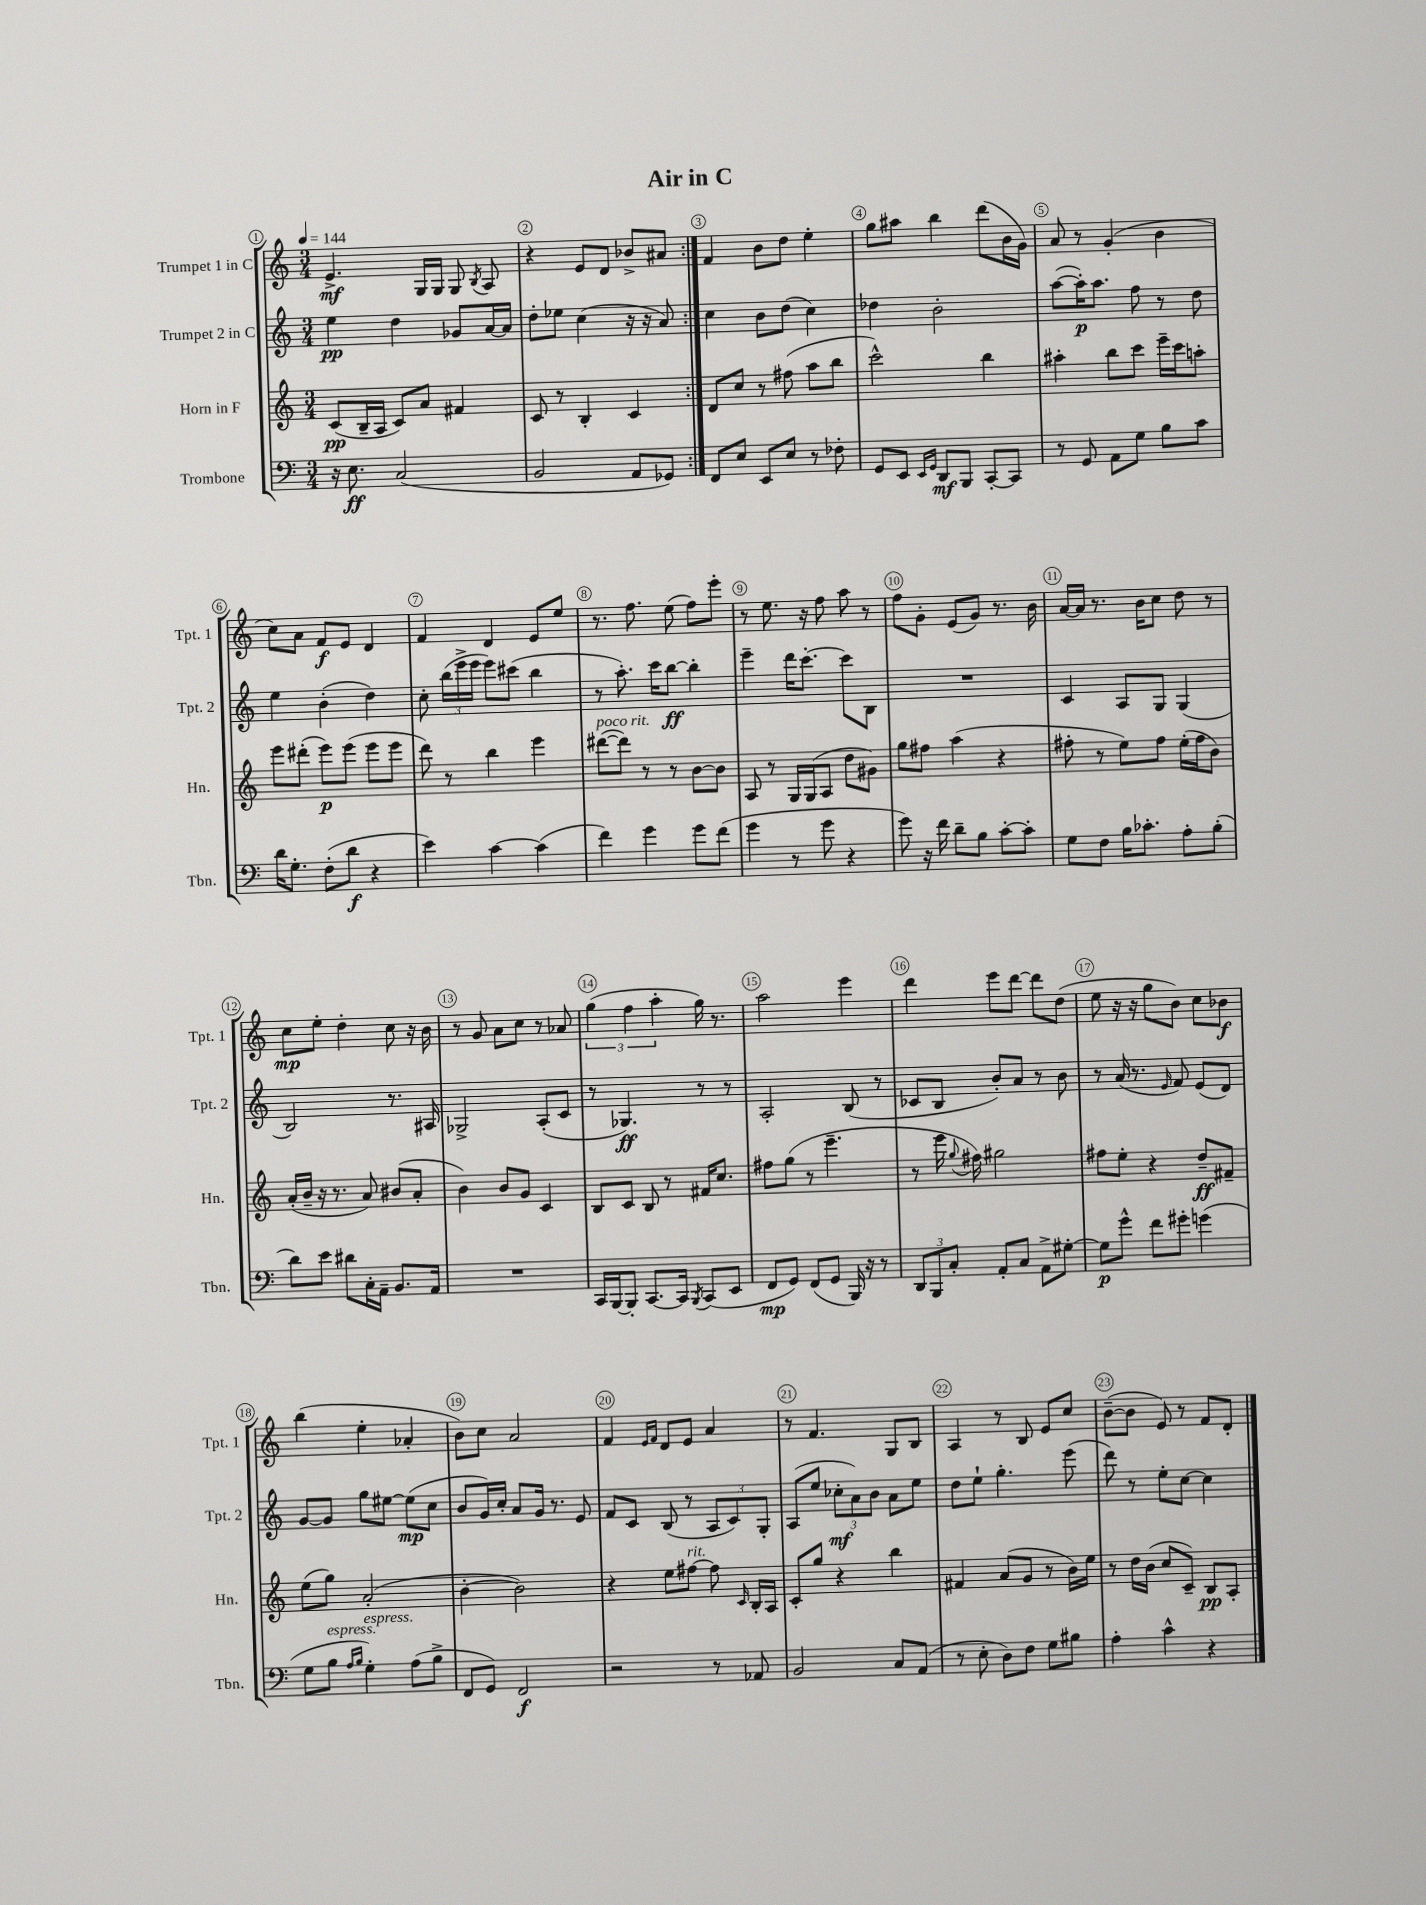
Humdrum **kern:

**kern	**dynam	**kern	**dynam	**kern	**dynam	**kern	**dynam
*part4	*part4	*part3	*part3	*part2	*part2	*part1	*part1
*staff4	*staff4	*staff3	*staff3	*staff2	*staff2	*staff1	*staff1
*I"Trombone	*	*I"Horn in F	*	*I"Trumpet 2 in C	*	*I"Trumpet 1 in C	*
*I'Tbn.	*	*I'Hn.	*	*I'Tpt. 2	*	*I'Tpt. 1	*
*clefF4	*	*clefG2	*	*clefG2	*	*clefG2	*
*k[]	*	*k[]	*	*k[]	*	*k[]	*
*M3/4	*	*M3/4	*	*M3/4	*	*M3/4	*
*MM144	*	*MM144	*	*MM144	*	*MM144	*
=1	=1	=1	=1	=1	=1	=1	=1
16r	.	(8c/L	pp	4ee\	pp	4.e^/	mf
8.E\	ff	.	.	.	.	.	.
.	.	16B~/L	.	.	.	.	.
.	.	16A/JJ	.	.	.	.	.
(2C/	.	8c/L)	.	4dd\	.	.	.
.	.	8a/J	.	.	.	16G/LL	.
.	.	.	.	.	.	16G/JJ	.
.	.	4f#X/	.	8g-X/L	.	8G/	.
.	.	.	.	.	.	8qB/	.
.	.	.	.	[16a/L	.	8A/	.
.	.	.	.	16a/JJ]	.	.	.
=2	=2	=2	=2	=2	=2	=2	=2
2BB/	.	8c/	.	8dd'\L	.	4r	.
.	.	8r	.	8ee-X\J	.	.	.
.	.	4B'/	.	(4cc\	.	8e/L	.
.	.	.	.	.	.	8d/J	.
8AA/L	.	4c/	.	16r	.	8b-X^/L	.
.	.	.	.	16r	.	.	.
8GG-X/J)	.	.	.	8a/)	.	8a#X/J	.
=3:|!	=3:|!	=3:|!	=3:|!	=3:|!	=3:|!	=3:|!	=3:|!
8FF/L	.	8d/L	.	4cc\	.	4f/	.
8E/J	.	8cc/J	.	.	.	.	.
8EE/L	.	8r	.	8b\L	.	8b\L	.
8E/J	.	(8ff#X\	.	(8dd\J	.	8dd\J	.
8r	.	8aa\L	.	4cc\)	.	4ee'\	.
8F-X'\	.	8bb\J	.	.	.	.	.
=4	=4	=4	=4	=4	=4	=4	=4
8GG/L	.	2ccc^^\)	.	4dd-X\	.	8gg\L	.
8EE/J	.	.	.	.	.	8aa#X\J	.
16qqEE/LL	.	.	.	.	.	.	.
16qqGG/JJ	.	.	.	.	.	.	.
8DD/L	mf	.	.	2b'\	.	4bb\	.
8BBB/J	.	.	.	.	.	.	.
[8CC'/L	.	4bb\	.	.	.	(8ddd\L	.
8CC/J]	.	.	.	.	.	16b\L	.
.	.	.	.	.	.	16g\JJ)	.
=5	=5	=5	=5	=5	=5	=5	=5
8r	.	4aa#X'\	.	([8aa\L	.	8a/	.
8GG/	.	.	.	16aa'\K])	p	8r	.
.	.	.	.	8.aa\J	.	.	.
8AA\L	.	8bb\L	.	.	.	(4g'/	.
8G\J	.	8ccc\J	.	8ff\	.	.	.
8B\L	.	16eee~\LL	.	8r	.	4b\	.
.	.	16ccc\J	.	.	.	.	.
8c\J	.	8aan'\J	.	8dd\	.	.	.
!!LO:LB:g=z
=6	=6	=6	=6	=6	=6	=6	=6
16d\KL	.	8eee\L	.	4ee\	.	8cc\L)	.
8.G'\J	.	.	.	.	.	.	.
.	.	(8ddd#X'\J	.	.	.	8a\J	.
(8F'\L	.	8eee\L)	p	(4b'\	.	8f/L	f
8d\J	f	(8eee\J	.	.	.	8e/J	.
4r	.	8eee\L	.	4dd\)	.	4d/	.
.	.	8eee\J	.	.	.	.	.
=7	=7	=7	=7	=7	=7	=7	=7
4e\)	.	8ddd\)	.	8cc'\	.	4f/	.
.	.	8r	.	(24bb\LL	.	.	.
.	.	.	.	24eee^\	.	.	.
.	.	.	.	24eee\JJ	.	.	.
[4c\	.	4bb\	.	8eee\L)	.	4d/	.
.	.	.	.	(8ccc#X\J	.	.	.
(4c\]	.	4eee\	.	4bb\	.	8e/L	.
.	.	.	.	.	.	8ee/J	.
=8	=8	=8	=8	=8	=8	=8	=8
!	!	!LO:TX:a:i:t=poco rit.	!	!	!	!	!
4f\)	.	([8ddd#X\L	.	8r	.	8.r	.
.	.	8ddd#\J])	.	8.aa'\)	.	.	.
.	.	.	.	.	.	8.ff\	.
4g\	.	8r	.	.	.	.	.
.	.	.	.	16ccc\KL	.	.	.
.	.	8r	.	[8bb\J	ff	(8ee\	.
8g\L	.	[8b\L	.	4bb'\]	.	8ff\L)	.
(8f\J	.	8b\J]	.	.	.	8eee'\J	.
=9	=9	=9	=9	=9	=9	=9	=9
4g\	.	8A/	.	4eee~\	.	8r	.
.	.	8r	.	.	.	8.ee\	.
8r	.	16G/LL	.	16ddd\KL	.	.	.
.	.	(16G/J	.	[8.ccc'\J	.	16r	.
8g\	.	8A/J	.	.	.	8ff\	.
4r	.	8dd\L	.	8ccc\L]	.	8aa\	.
.	.	8g#X\J)	.	8B\J	.	8r	.
=10	=10	=10	=10	=10	=10	=10	=10
8g\)	.	8gg\L	.	2.r	.	8ff\L	.
16r	.	8ff#X\J	.	.	.	8g'\J	.
16f\	.	.	.	.	.	.	.
8d~\L	.	(4aa\	.	.	.	(8e/L	.
8B\J	.	.	.	.	.	8g/J)	.
[8c'\L	.	4r	.	.	.	8.r	.
8c'\J]	.	.	.	.	.	.	.
.	.	.	.	.	.	16b\	.
=11	=11	=11	=11	=11	=11	=11	=11
8G\L	.	8ff#X'\	.	4c/	.	[16a/LL	.
.	.	.	.	.	.	16a/JJ]	.
8F\J	.	8r	.	.	.	8.r	.
16B\KL	.	8ee\L)	.	8A/L	.	.	.
8.c-X'\J	.	.	.	.	.	16b\KL	.
.	.	8ff#\J	.	8G/J	.	8cc\J	.
8A'\L	.	(16ee'\LL	.	(4G/	.	8dd\	.
.	.	16ff#\J	.	.	.	.	.
(8B'\J	.	8b\J)	.	.	.	8r	.
!!LO:LB:g=z
=12	=12	=12	=12	=12	=12	=12	=12
8d\L)	.	(16a'/LL	.	2B/)	.	8cc\L	mp
.	.	16b~/JJ	.	.	.	.	.
8e\J	.	16r	.	.	.	8ee'\J	.
.	.	8.r	.	.	.	.	.
8d#X\L	.	.	.	.	.	4dd'\	.
16C'\L	.	8a/)	.	.	.	.	.
16AA~\JJ	.	.	.	.	.	.	.
8.BB/L	.	(8b#X/L	.	8.r	.	8cc\	.
.	.	8a'/J	.	.	.	16r	.
16AA/Jk	.	.	.	16A#X/	.	16b\	.
=13	=13	=13	=13	=13	=13	=13	=13
2.r	.	4b\)	.	2G-X^/	.	8r	.
.	.	.	.	.	.	8g/	.
.	.	8b/L	.	.	.	8a\L	.
.	.	8g/J	.	.	.	8cc\J	.
.	.	4c/	.	(8A'/L	.	8r	.
.	.	.	.	8c/J	.	8a-X/	.
=14	=14	=14	=14	=14	=14	=14	=14
16CC/LL	.	8B/L	.	8r	.	(6gg\	.
[16BBB/J	.	.	.	.	.	.	.
8BBB'/J]	.	8c/J	.	4.G-X/)	ff	.	.
.	.	.	.	.	.	6ff\	.
[8.CC/L	.	8B/	.	.	.	.	.
.	.	.	.	.	.	6aa'\	.
.	.	8r	.	.	.	.	.
16CC/Jk]	.	.	.	.	.	.	.
8qBBB/	.	.	.	.	.	.	.
(8CC/L	.	16f#X/KL	.	8r	.	16gg\)	.
.	.	8.cc/J	.	.	.	8.r	.
8EE/J	.	.	.	8r	.	.	.
=15	=15	=15	=15	=15	=15	=15	=15
8FF/L	mp	8ff#X\L	.	2A'/	.	2aa\	.
8GG/J)	.	(8gg\J	.	.	.	.	.
(8FF/L	.	8r	.	.	.	.	.
8GG/J	.	4.eee~\	.	.	.	.	.
16BBB/)	.	.	.	(8B/	.	4eee\	.
16r	.	.	.	.	.	.	.
8r	.	.	.	8r	.	.	.
=16	=16	=16	=16	=16	=16	=16	=16
12DD/L	.	8r	.	8c-X/L	.	4ddd\	.
12BBB/	.	.	.	.	.	.	.
.	.	16eee\	.	8B/J	.	.	.
12C'/J	.	.	.	.	.	.	.
.	.	8qqgg/	.	.	.	.	.
.	.	16ff#X\)	.	.	.	.	.
8AA'/L	.	2gg#X\	.	8b'/L)	.	8eee\L	.
8C/J	.	.	.	8a/J	.	[8ddd\J	.
8AA^\L	.	.	.	8r	.	8ddd\L]	.
[8G#X'\J	.	.	.	8b\	.	(8dd\J	.
=17	=17	=17	=17	=17	=17	=17	=17
8G#\L]	p	8ff#X\L	.	8r	.	8ee\	.
8g^^\J	.	8ee'\J	.	(16a/	.	16r	.
.	.	.	.	8.r	.	16r	.
8f\L	.	4r	.	.	.	8gg\L	.
.	.	.	.	16qqe/	.	.	.
8g#X'\J	.	.	.	8f/)	.	8b\J)	.
(4gn\	.	8dd~/L	ff	(8e/L	.	8cc\L	.
.	.	8f#X~/J	.	8d/J)	.	8b-X\J	f
!!LO:LB:g=z
=18	=18	=18	=18	=18	=18	=18	=18
8G\L	.	(8ee\L	.	[8g/L	.	(4bb\	.
!LO:TX:a:i:t=espress.	!	!	!	!	!	!	!
8B\J	.	8gg\J)	.	8g/J]	.	.	.
16qqA/LL	.	.	.	.	.	.	.
16qqB/JJ	.	.	.	.	.	.	.
!LO:TX:a:i:t=espress.	!	!	!	!	!	!	!
4G'\)	.	(2a'/	.	8gg\L	.	4ee'\	.
.	.	.	.	[8ee#X\J	.	.	.
(8A\L	.	.	.	(8ee#\L]	mp	4a-X'/	.
8B^\J	.	.	.	8cc\J	.	.	.
=19	=19	=19	=19	=19	=19	=19	=19
8FF/L	.	[4b'\	.	8b/L	.	8b\L)	.
8GG/J)	.	.	.	16g/L)	.	8cc\J	.
.	.	.	.	16cc'/JJ	.	.	.
2FF/	f	2b\])	.	8a/L	.	2a/	.
.	.	.	.	16g/Jk	.	.	.
.	.	.	.	8.r	.	.	.
.	.	.	.	8e/	.	.	.
=20	=20	=20	=20	=20	=20	=20	=20
2r	.	4r	.	8f/L	.	4f/	.
.	.	.	.	8c/J	.	.	.
.	.	.	.	.	.	16qqe/LL	.
.	.	.	.	.	.	16qqf/JJ	.
.	.	8ee\L	.	(8B/	.	8d/L	.
!	!	!LO:TX:a:i:t=rit.	!	!	!	!	!
.	.	[8ff#X\J	.	8r	.	8e/J	.
8r	.	8ff#\]	.	12A/L	.	4a/	.
.	.	.	.	12c/)	.	.	.
.	.	16qqc/	.	.	.	.	.
8AA-X/	.	16B'/LL	.	.	.	.	.
.	.	.	.	12G'/J	.	.	.
.	.	16A/JJ	.	.	.	.	.
=21	=21	=21	=21	=21	=21	=21	=21
2BB/	.	8c'/L	.	(8A/L	.	8r	.
.	.	8gg/J	.	8ee/J	.	4.f/	.
.	.	4r	.	12cc-X'\L	mf	.	.
.	.	.	.	12a\)	.	.	.
.	.	.	.	12b\J	.	.	.
8C/L	.	4bb\	.	8a\L	.	8G/L	.
(8AA/J	.	.	.	8ee\J	.	8B/J	.
=22	=22	=22	=22	=22	=22	=22	=22
8r	.	4f#X/	.	8dd\L	.	4A/	.
8E'\	.	.	.	8ee`\J	.	.	.
8D\L)	.	(8a/L	.	4.gg'\	.	8r	.
8F\J	.	8g/J	.	.	.	8B/	.
8G\L	.	8r	.	.	.	8e/L	.
8B#X\J	.	16b\LL)	.	(8eee\	.	8cc/J	.
.	.	16ee\JJ	.	.	.	.	.
=23	=23	=23	=23	=23	=23	=23	=23
4A'\	.	8r	.	8ddd\)	.	([8b~\L	.
.	.	16dd\LL	.	8r	.	8b\J]	.
.	.	(16b\JJ	.	.	.	.	.
4c^^\	.	8cc/L	.	8ee'\L	.	8e/)	.
.	.	8c~/J)	.	[8cc\J	.	8r	.
4r	.	8B/L	pp	4cc\]	.	8f/L	.
.	.	8A'/J	.	.	.	8d'/J	.
==	==	==	==	==	==	==	==
*-	*-	*-	*-	*-	*-	*-	*-
